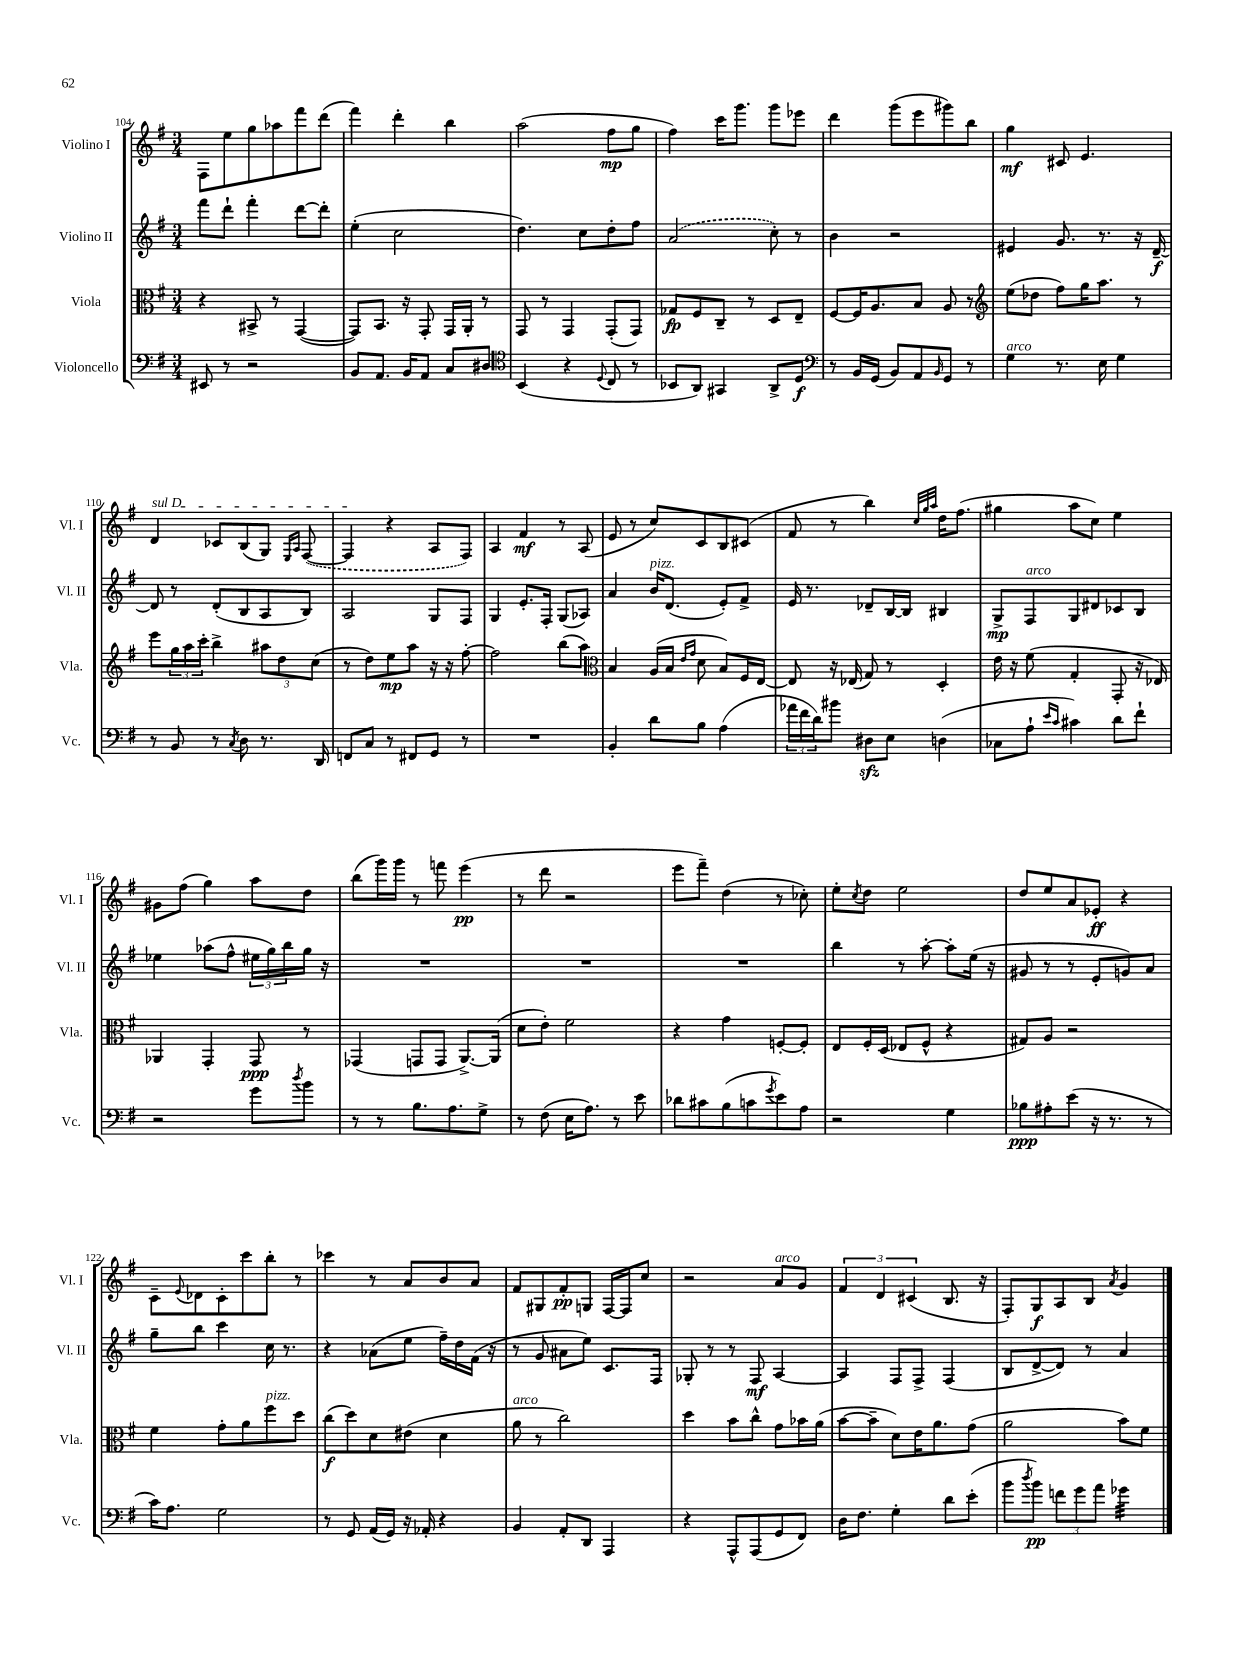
<<
\new StaffGroup <<
\new Staff = "s0" \with { instrumentName = "Violino I" shortInstrumentName = "Vl. I" } {
    \clef treble \key g \major \numericTimeSignature \time 3/4
    fis8 e''8 g''8 aes''8 fis'''8 d'''8( |
    fis'''4) d'''4-. b''4 |
    a''2( fis''8\mp g''8 |
    fis''4) c'''16 g'''8. g'''8 ees'''8 |
    d'''4 g'''8( e'''8 gis'''8) b''8 |
    g''4\mf cis'8 e'4. |
    \once \override TextSpanner.bound-details.left.text = \markup { \italic "sul D" } d'4\startTextSpan ces'8 b8( g8) \grace { e16 a16 } \once \slurDashed fis8~( |
    fis4\stopTextSpan r4 a8 fis8) |
    a4 fis'4\mf r8 a8( |
    e'8 r8 c''8) c'8 b8 cis'8( |
    fis'8 r8 b''4) \grace { c''32 g''32 a''32 } d''16 fis''8.( |
    gis''4 a''8 c''8) e''4 |
    gis'8 fis''8( g''4) a''8 d''8 |
    b''8( g'''16) g'''16 r8 f'''8 e'''4\pp( |
    r8 d'''8 r2 |
    e'''8 fis'''8--) d''4( r8 ces''8-.) |
    e''8-. \acciaccatura { c''8 } d''8 e''2 |
    d''8 e''8 a'8 ees'8-.\ff r4 |
    c'8-- \appoggiatura { e'8 } des'8 c'8-. c'''8 b''8-. r8 |
    ces'''4 r8 a'8 b'8 a'8 |
    fis'8 gis8 fis'8-.\pp g8 fis16~ fis16 c''8 |
    r2 a'8^\markup { \italic "arco" } g'8 |
    \tuplet 3/2 { fis'4 d'4 cis'4( } b8. r16 |
    fis8-.) g8\f a8 b8 \acciaccatura { a'8 } g'4 \bar "|." |
}
\new Staff = "s1" \with { instrumentName = "Violino II" shortInstrumentName = "Vl. II" } {
    \clef treble \key g \major \numericTimeSignature \time 3/4
    fis'''8 d'''8-! fis'''4-. d'''8~ d'''8-. |
    e''4-.( c''2 |
    d''4.) c''8 d''8-. fis''8 |
    \once \slurDashed a'2( c''8-.) r8 |
    b'4 r2 |
    eis'4 g'8. r8. r16 d'16~--\f |
    d'8 r8 d'8-.( b8 a8 b8) |
    a2 g8 fis8 |
    g4 e'8.-. fis16-. g8( aes8) |
    a'4 b'16^\markup { \italic "pizz." } d'8.( e'8-.) fis'8-> |
    e'16 r8. des'8-- b16~ b16 bis4 |
    g8->\mp fis8^\markup { \italic "arco" } g8 dis'8 ces'8 b8 |
    ees''4 aes''8( fis''8-^ \tuplet 3/2 { eis''16 g''16) b''16 } g''16 r16 |
    R2. |
    R2. |
    R2. |
    b''4 r8 a''8~-. a''8-. e''16( r16 |
    gis'8 r8 r8 e'8-. g'8) a'8 |
    g''8-- b''8 c'''4 c''16 r8. |
    r4 aes'8( e''8 fis''16--) d''16 fis'16( r16 |
    r8 g'8 ais'8 e''8) c'8. fis16 |
    ges8-. r8 r8 fis8\mf a4~ |
    a4 fis8 fis8-> fis4( |
    b8 d'8~-> d'8) r8 a'4 \bar "|." |
}
\new Staff = "s2" \with { instrumentName = "Viola" shortInstrumentName = "Vla." } {
    \clef alto \key g \major \numericTimeSignature \time 3/4
    r4 bis,8-> r8 g,4~( |
    g,8) b,8. r16 g,8-. g,16 a,16-. r8 |
    g,8 r8 g,4 g,8-.( g,8) |
    ges8\fp fis8 c8-- r8 d8 e8-- |
    fis8~ fis16 a8. b8 a8 r8 |
    \clef treble e''8( des''8 fis''8) g''16 a''8. r8 |
    e'''8 \tuplet 3/2 { g''16 a''16 c'''16-. } b''4-> \tuplet 3/2 { ais''8 d''8 c''8( } |
    r8 d''8) e''8\mp a''8 r16 r16 fis''8~-. |
    fis''2 b''8( a''8) |
    \clef alto b4 a16( b16 \grace { e'16 g'16 } d'8 b8) fis16 e16~ |
    e8 r16 ees16( g8) r8 d4-. |
    e'16 r16 fis'8( g4-. g,8-. r16 ees16) |
    aes,4 g,4-. g,8\ppp r8 |
    ges,4( g,8 g,8 a,8.~->) a,16( |
    d'8 e'8-.) fis'2 |
    r4 g'4 f8~-. f8-. |
    e8 fis16-. d16( ees8 fis8-^ r4 |
    gis8) a8 r2 |
    fis'4 g'8-. a'8 fis''8^\markup { \italic "pizz." } d''8 |
    c''8\f( d''8) d'8 eis'8( d'4 |
    a'8^\markup { \italic "arco" } r8 c''2) |
    d''4 b'8 c''8-^ g'8 bes'16 a'16( |
    b'8~ b'8-- d'8) e'16 a'8. g'8( |
    a'2 b'8) fis'8 \bar "|." |
}
\new Staff = "s3" \with { instrumentName = "Violoncello" shortInstrumentName = "Vc." } {
    \clef bass \key g \major \numericTimeSignature \time 3/4
    eis,8 r8 r2 |
    b,8 a,8. b,16 a,8 c8 dis8 |
    \clef tenor b,4( r4 \appoggiatura { d8 } c8 r8 |
    bes,8 a,8) gis,4 a,8-> d8\f |
    \clef bass r8 b,16 g,16( b,8) a,8 \grace { b,16 } g,8 r8 |
    g4^\markup { \italic "arco" } r8. e16 g4 |
    r8 b,8 r8 \acciaccatura { c8 } d8 r8. d,16 |
    f,8 c8 r8 fis,8 g,8 r8 |
    R2. |
    b,4-. d'8 b8 a4( |
    \tuplet 3/2 { aes'16 fis'16 d'16) } bis'8 dis8\sfz e8 d4( |
    ces8 a8-! \grace { e'16 c'16 } cis'4) d'8 fis'8-! |
    r2 g'8 \acciaccatura { d''8 } b'8 |
    r8 r8 b8. a8. g8-> |
    r8 fis8( e16 a8.) r8 e'8 |
    des'8 cis'8 b8( c'8 \acciaccatura { g'8 } e'8) a8 |
    r2 g4 |
    bes8\ppp ais8-. e'8( r16 r8. r8 |
    c'16) a8. g2 |
    r8 g,8 a,16( g,16) r16 aes,16-. r4 |
    b,4 a,8-. d,8 a,,4 |
    r4 a,,8-^ a,,8( g,8 fis,8) |
    d16 fis8. g4-. d'8 e'8-.( |
    b'8 \acciaccatura { d''8 } b'8\pp) \tuplet 3/2 { f'8 g'8 a'8 } ges'4:32 \bar "|." |
}
>>
>>
\layout { \context { \Score currentBarNumber = #104 } }
